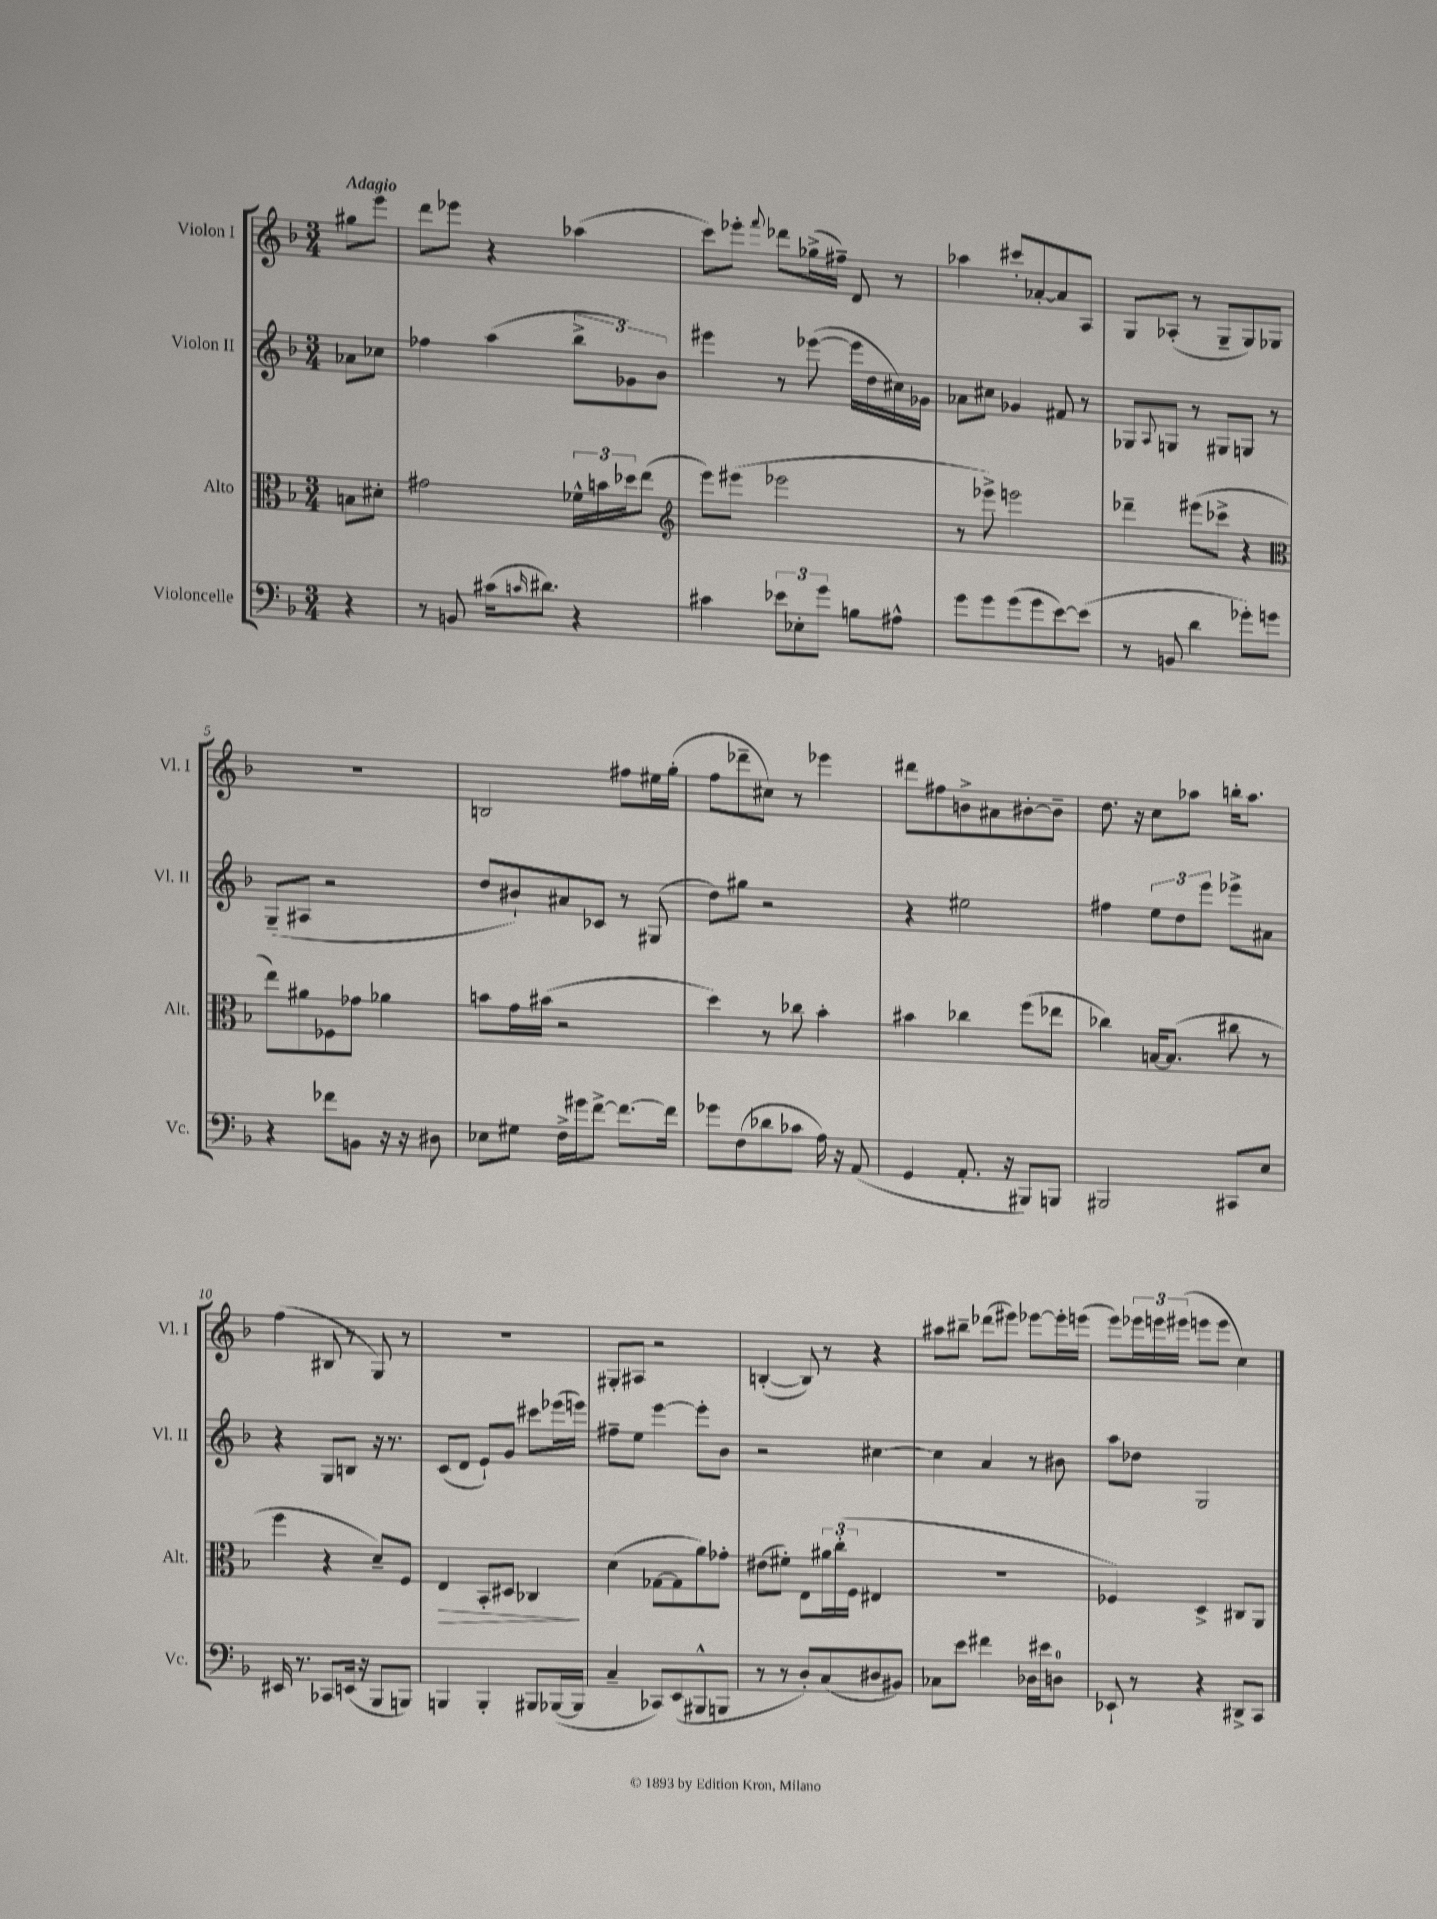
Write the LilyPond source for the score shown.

<<
\new StaffGroup <<
\new Staff = "s0" \with { instrumentName = "Violon I" shortInstrumentName = "Vl. I" } {
    \clef treble \key f \major \numericTimeSignature \time 3/4 \partial 4 \tempo "Adagio"
    gis''8 e'''8 |
    d'''8 ees'''8 r4 aes''4( |
    c'''8) ees'''8-. \appoggiatura { f'''8 } des'''8 ges''16->( fis''16--) d'8 r8 |
    aes''4 cis'''8-. aes'8~-. aes'8 a8 |
    g8 aes8-.( r8 g8-- g8) ges8 |
    R2. |
    b2 fis''8 eis''16 g''16-.( |
    f''8 des'''8-- cis''8) r8 ees'''4 |
    dis'''8 fis''8 b'8-> ais'8 bis'8~-. bis'8-- |
    d''8. r16 c''8 aes''8 b''16-. aes''8. |
    f''4( bis8 r8 g8) r8 |
    R2. |
    gis8-. ais8 r2 |
    b4~-.( b8) r8 r4 |
    ais''8 bis''8-- des'''8( eis'''8) ees'''8~ ees'''16-. e'''16( |
    e'''8) \tuplet 3/2 { ees'''16 e'''16 eis'''16( } e'''8 e'''8 c''4) \bar "|." |
}
\new Staff = "s1" \with { instrumentName = "Violon II" shortInstrumentName = "Vl. II" } {
    \clef treble \key f \major \numericTimeSignature \time 3/4 \partial 4
    aes'8 ces''8 |
    fes''4 a''4( \tuplet 3/2 { bes''8-> ges'8) bes'8 } |
    eis'''4 r8 ees'''8~( ees'''16 d''16 cis''16) ges'16 |
    aes'8 cis''8 ges'4 fis'8 r8 |
    ges8 \appoggiatura { a8 } g8 r8 gis8 g8 r8 |
    g8--( ais8 r2 |
    d''8 bis'8-!) ais'8 ces'8 r8 gis8( |
    d''8) gis''8 r2 |
    r4 eis''2 |
    fis''4 \tuplet 3/2 { e''8 d''8 e'''8 } ees'''8-> ais'8 |
    r4 g8 b8 r16 r8. |
    c'8( d'8 e'8-!) g'8 cis'''8 ees'''16( e'''16) |
    fis''8-- e''8 e'''4~ e'''8-. bes'8 |
    r2 cis''4~ |
    cis''4 a'4 r8 bis'8 |
    a''8 des''8 g2 \bar "|." |
}
\new Staff = "s2" \with { instrumentName = "Alto" shortInstrumentName = "Alt." } {
    \clef alto \key f \major \numericTimeSignature \time 3/4 \partial 4
    b8 dis'8-. |
    gis'2 \tuplet 3/2 { fes'16-^ b'16 des''16 } e''8( |
    \clef treble e'''8) eis'''8( ees'''2 |
    r8 ees'''8->) e'''2 |
    des'''4-- eis'''8( ces'''8-> r4 |
    \clef alto e''8) ais'8 fes8 ges'8 aes'4 |
    b'8 g'16 bis'16( r2 |
    d''4) r8 ces''8 bes'4-. |
    bis'4 ces''4 f''8( ees''8 |
    ces''4) b16~ b8.( cis''8 r8 |
    f''4 r4 d'8--) f8 |
    e4\> bes,8-. dis8 ces4\! |
    d'4( ges8~ ges8 a'8) ges'8-. |
    eis'8( fis'8-.) e8 \tuplet 3/2 { ais'16 c''16-.( f16 } eis4 |
    R2. |
    fes4) d4-> cis8 a,8 \bar "|." |
}
\new Staff = "s3" \with { instrumentName = "Violoncelle" shortInstrumentName = "Vc." } {
    \clef bass \key f \major \numericTimeSignature \time 3/4 \partial 4
    r4 |
    r8 b,8 cis'16( \grace { c'16 } dis'8.) r4 |
    cis'4 \tuplet 3/2 { ees'8 ees8-. g'8 } b8 ais8-^ |
    g'8 g'8 g'8( g'8 e'8~) e'8( |
    r8 b,8 d'4 ges'8-.) g'8 |
    r4 fes'8 b,8 r16 r16 dis8 |
    ees8 gis8 f16-> gis'16 f'8~-> f'8.~ f'16 |
    ges'8 f8( des'8 ces'8 a16) r16 a,8( |
    g,4 a,8.-. r16 bis,,8) b,,8 |
    bis,,2 cis,8 e8 |
    eis,16 r8. ces,8 e,16( r16 bes,,8 b,,8) |
    b,,4 b,,4-. bis,,8 bes,,16~( bes,,16 |
    c4-- ces,8) e,8( bis,,8-^ b,,8 |
    r8 r8 d8-.) c8( dis8 bis,8) |
    ces8 e'8 fis'4 des16 eis'16 d8-0 |
    ees,8-! r8 r4 dis,8-> c,8 \bar "|." |
}
>>
>>
